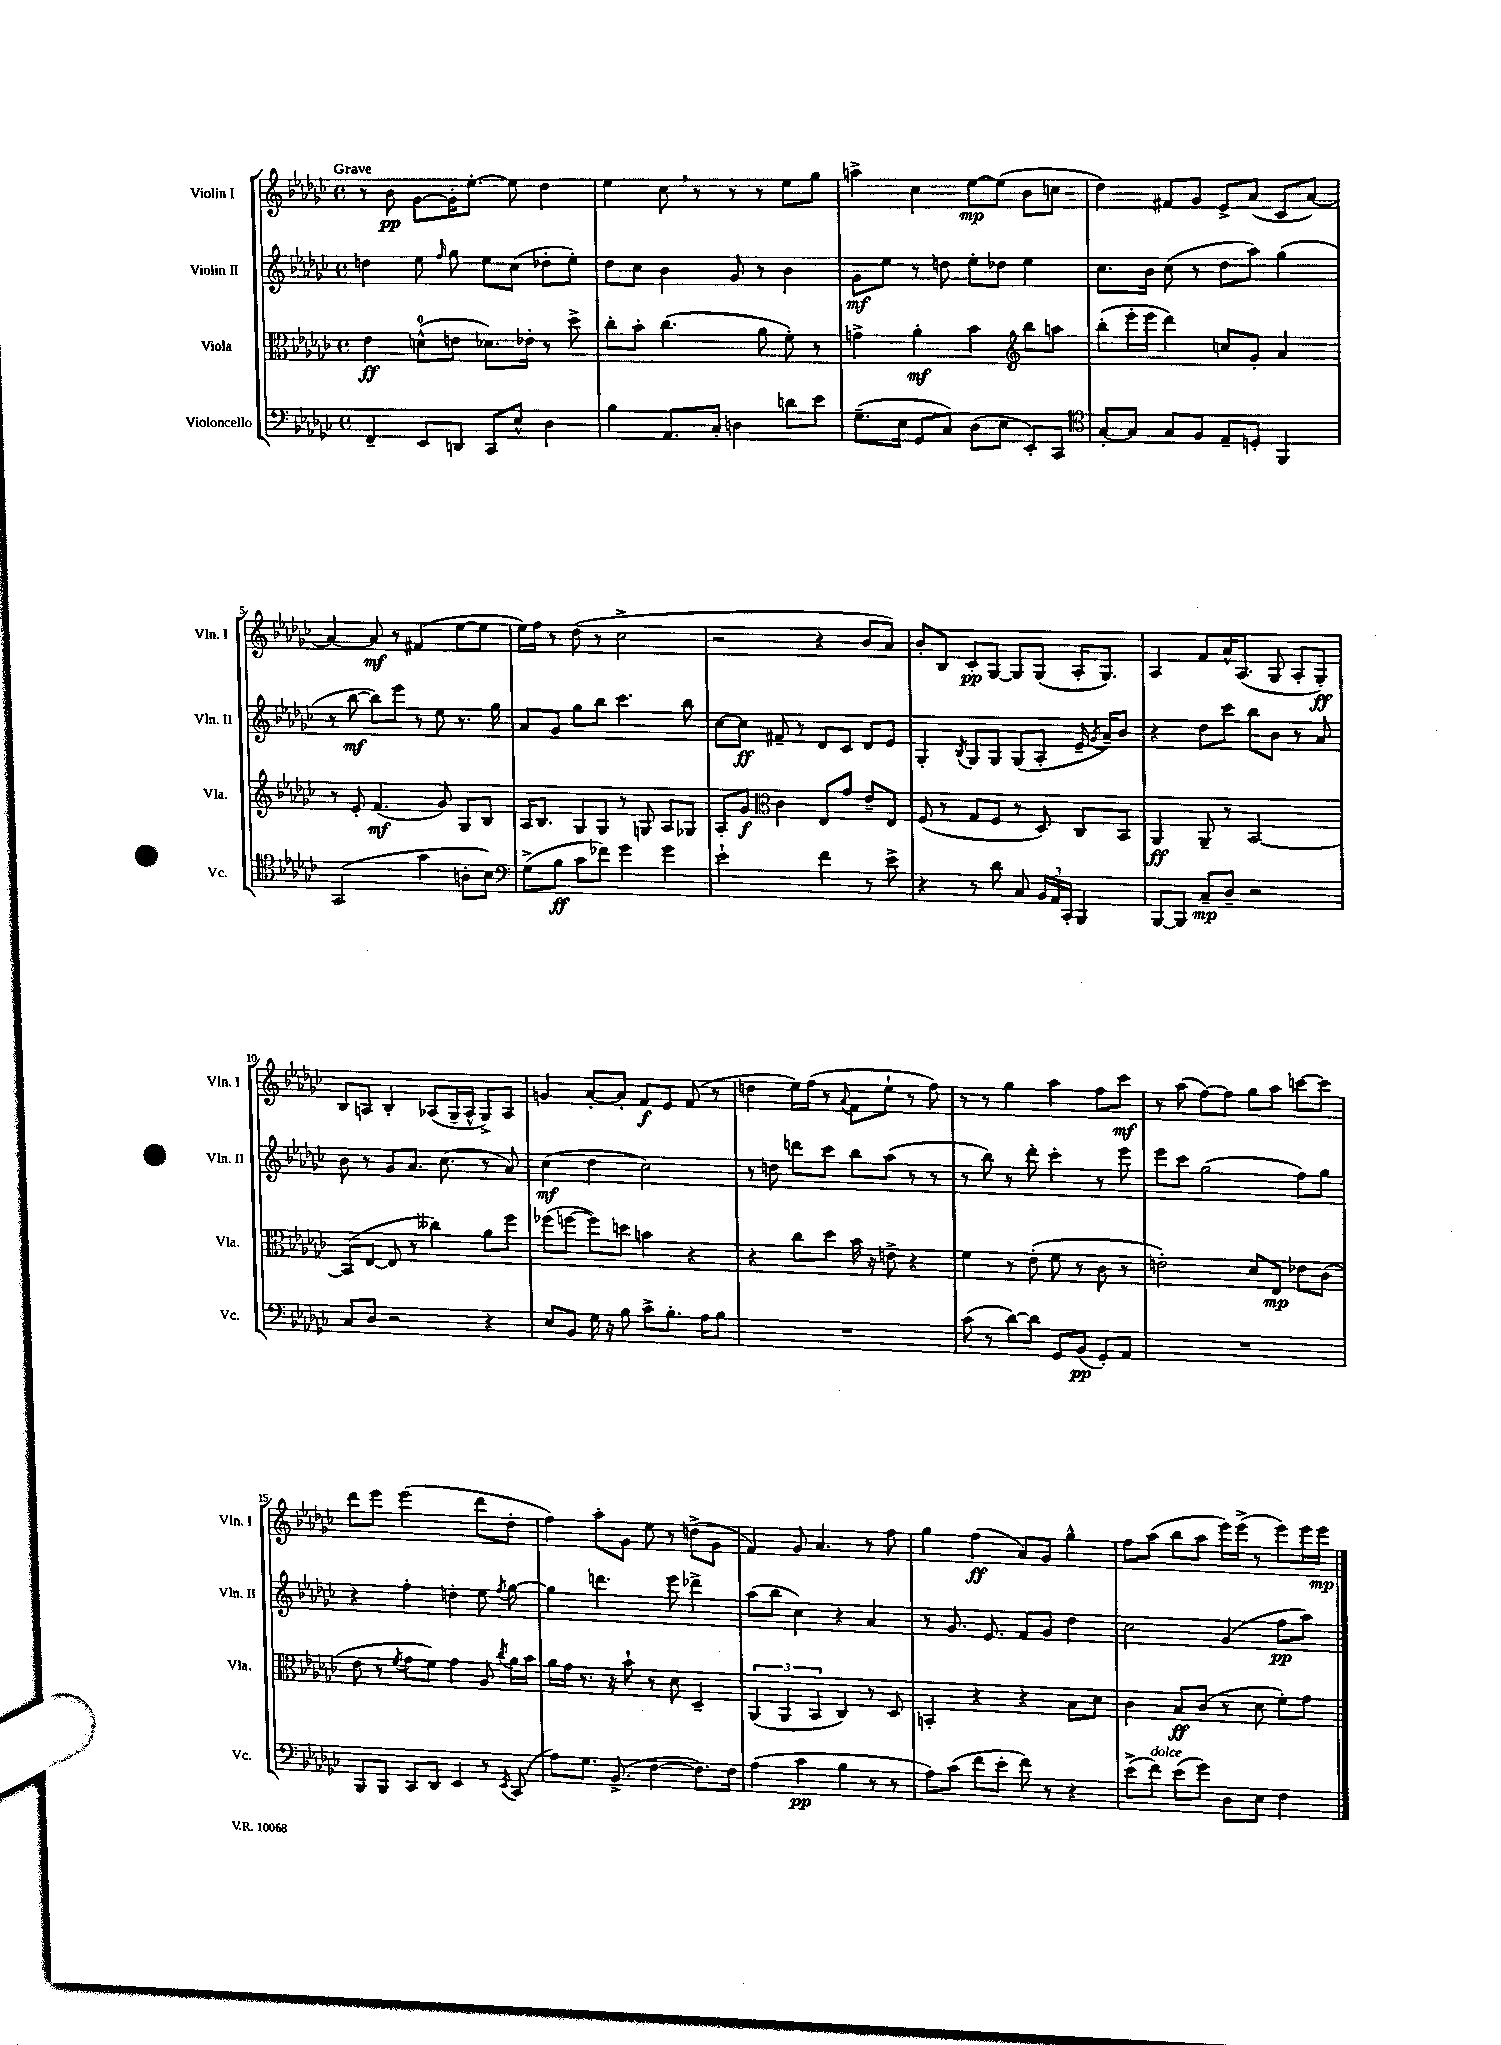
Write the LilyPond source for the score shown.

<<
\new StaffGroup <<
\new Staff = "s0" \with { instrumentName = "Violin I" shortInstrumentName = "Vln. I" } {
    \clef treble \key ges \major \defaultTimeSignature \time 4/4 \tempo "Grave"
    \autoBeamOff r8 bes'8\pp ges'8[~ ges'16-. ees''8.]~-. ees''8 des''4 |
    ees''4 ces''8 \breathe r8 r8 r8 ees''8[ ges''8] |
    a''4-> ces''4 ees''8[~\mp ees''8]( bes'8[ c''8] |
    des''4) fis'8[ ges'8] ees'8[-> aes'8]( ces'8[ aes'8]~) |
    aes'4~ aes'8\mf r8 fis'4( ees''8[~ ees''8] |
    ees''16[) f''16] r8 des''8( r8 ces''2-> |
    r2 r4 bes'8[ aes'8]) |
    bes'8[-. bes8] ces'8[-.\pp ges8]~ ges8[ ges8]( aes16[-. ges8.]) |
    aes4 f'8[ aes'16-^ aes8.]( ges8 aes8[-. ges8]-.\ff) |
    bes8[ a8] bes4-. aes8[( ges16-- aes16]-^ ges8[->) aes8] |
    g'4 aes'8[~-. aes'8]-. f'8[\f ees'8] f'8( r8 |
    d''4 ees''16[) f''16]( r8 \appoggiatura { aes'8 } f'8[ ees''8]-! r8 f''8) |
    r8 r8 ges''4 aes''4 f''8[ ces'''8]\mf |
    r8 aes''8( f''8[~) f''8] ges''8[ aes''8] c'''8[~ c'''8] |
    des'''8[ ees'''8] ees'''2( des'''8[ des''8]-. |
    f''4) aes''8[-. ges'8] ees''8 r8 d''8[->( ges'8] |
    f'4) ges'8 aes'4. r8 f''8 |
    ges''4 f''4\ff( aes'8[) ges'8] ges''4-^ |
    f''8[ aes''8]( bes''8[ aes''8] ees'''16[) ees'''16]->( r8 ees'''8[) ees'''16 ees'''16]\mp \bar "|." |
}
\new Staff = "s1" \with { instrumentName = "Violin II" shortInstrumentName = "Vln. II" } {
    \clef treble \key ges \major \defaultTimeSignature \time 4/4
    \autoBeamOff d''4 ees''8 \grace { f''16 } ges''8 ees''8[ ces''8]( des''8[-. ees''8]-.) |
    des''8[ ces''8] bes'4 ges'8 r8 bes'4 |
    ges'8[\mf ees''8] r8 d''8 ees''8[-. des''8] ees''4 |
    ces''8.[ bes'16] ces''8( r8 des''8[ aes''8]) ges''4( |
    r8 bes''8~\mf bes''8[) ees'''8] r8 ees''8 r8. ges''16 |
    aes'8[ ges'8] ges''8[ bes''8] ces'''4. bes''8 |
    ces''8[~ ces''8]\ff fis'8-- r8 des'8[ ces'8] des'8[ ees'8] |
    ges4-. \acciaccatura { bes8 } ges8[ ges8] ges8[( aes8]-. ees'16-- \acciaccatura { ges'8 } aes'16[--) bes'8] |
    r4 des''8[ ces'''8] bes''8[ bes'8] r8 aes'8 |
    bes'8 r8 ges'8[ aes'8.] ces''8.( r8 aes'8) |
    ces''4\mf( des''4 ces''2) |
    r8 d''8 d'''8[ ces'''8] bes''8[ aes''8]( r8 r8 |
    r8 bes''8) r8 des'''8-. ces'''4-. r8 ees'''8 |
    ees'''8[ ces'''8] ges''2( f''8[) ges''8] |
    r4 f''4-. d''4-. ees''8 \acciaccatura { f''8 } ges''8~ |
    ges''4 d'''4. ees'''8 des'''4-> |
    aes''8[( bes''8] ces''4) r4 aes'4 |
    r8 ges'8. ees'8. f'8[ ges'8] des''4 |
    ces''2 ges'4( f''8[\pp aes''8]) \bar "|." |
}
\new Staff = "s2" \with { instrumentName = "Viola" shortInstrumentName = "Vla." } {
    \clef alto \key ges \major \defaultTimeSignature \time 4/4
    \autoBeamOff ees'4\ff d'8[-0-^( e'8] des'8.[) ees'16]-. r8 des''8-> |
    ces''8[-. bes'8]-. ces''4.( aes'8 f'8-.) r8 |
    g'4-> aes'4-.\mf bes'4 \clef treble bes''8[ a''8] |
    bes''8[-.( ees'''16-. ees'''16] des'''4) c''8[ ges'8]-. aes'4 |
    r8 ees'8-. f'4.\mf( ges'8) ges8[ bes8] |
    aes16[ bes8.] ges8[ ges8] r8 g8 aes8[ ges8] |
    aes8[-. ges'8]\f \clef alto ces'4 ees8[ ges'8] ees'8[-- ees8] |
    f8( r8 ges8[ f8] r8 des8) ces8[ bes,8] |
    aes,4\ff aes,8-- r8 bes,2~ |
    bes,8[( ees8]~ ees8 r8 ceses''4) aes'8[ f''8] |
    fes''8[( f''8]~ f''8[) d''8] b'4 r4 |
    r4 ces''8[ des''8] bes'16 r16 e'8-> r4 |
    f'4 r8 ees'8-.( f'8 r8 ces'8 r8 |
    e'2-.) des'8[ ees8]\mp ees'8[ ces'8]( |
    ees'8 r8 \acciaccatura { f'8 } ges'8[ f'8]) ges'4 aes8 \acciaccatura { ces''8 } aes'16[ bes'16] |
    aes'16[ ges'16] r8. r16 bes'8-! r8 des'8 des4-- |
    \tuplet 3/2 { aes,4( aes,4 bes,4 } ces4) r8 des8 |
    b,4-. r4 r4 bes8[ des'8] |
    ces'4 bes8[\ff ces'8]( r8 des'8 f'8[-.) ges'8] \bar "|." |
}
\new Staff = "s3" \with { instrumentName = "Violoncello" shortInstrumentName = "Vc." } {
    \clef bass \key ges \major \defaultTimeSignature \time 4/4
    \autoBeamOff f,4-- ees,8[ d,8] ces,8[ ees8]-^ des4 |
    bes4 aes,8.[ ces16]-. d4 d'8[ ees'8] |
    ges8.[--( ees16] ges,8[ ces8]) des8[( ees8] ees,8[-.) ces,8] |
    \clef tenor ges8[~-. ges8] ges8[ f8] ees8[-- d8]-. f,4 |
    ges,2( ges'4 a8[-. bes8]) |
    \clef bass ges8[->( bes8]\ff ces'8[ fes'8]) ges'4 ges'4 |
    ees'2-! f'4 r8 ees'8-> |
    r4 r8 des'8 ces8 \tuplet 3/2 { bes,16[ aes,16 ces,16]-. } bes,,4 |
    bes,,8[~ bes,,8] ces8[--\mp des8]-- r2 |
    ces8[ des8] r2 r4 |
    ees8[ bes,8] ges16 r16 bes8 ces'8[-> bes8.]-. aes16[ bes8] |
    R1 |
    ces'8( r8 des'8[~) des'8] ges,8[ bes,8]\pp( ges,8[-.) aes,8] |
    R1 |
    bes,,8[ bes,,8] ces,8[ des,8] ees,4 r8 \acciaccatura { ees,8 } ces,8( |
    aes8[) ges8.] bes,8.->( f4~ f8.[) f16] |
    aes4( ces'4\pp bes4 r8 r8 |
    aes8[) ces'8]( f'8[ ees'8]-. f'8) r8 r4 |
    ees'8[->( f'8]^\markup { \italic "dolce" }) ees'8[( ges'8]) des8[ ees8] f4 \bar "|." |
}
>>
>>
